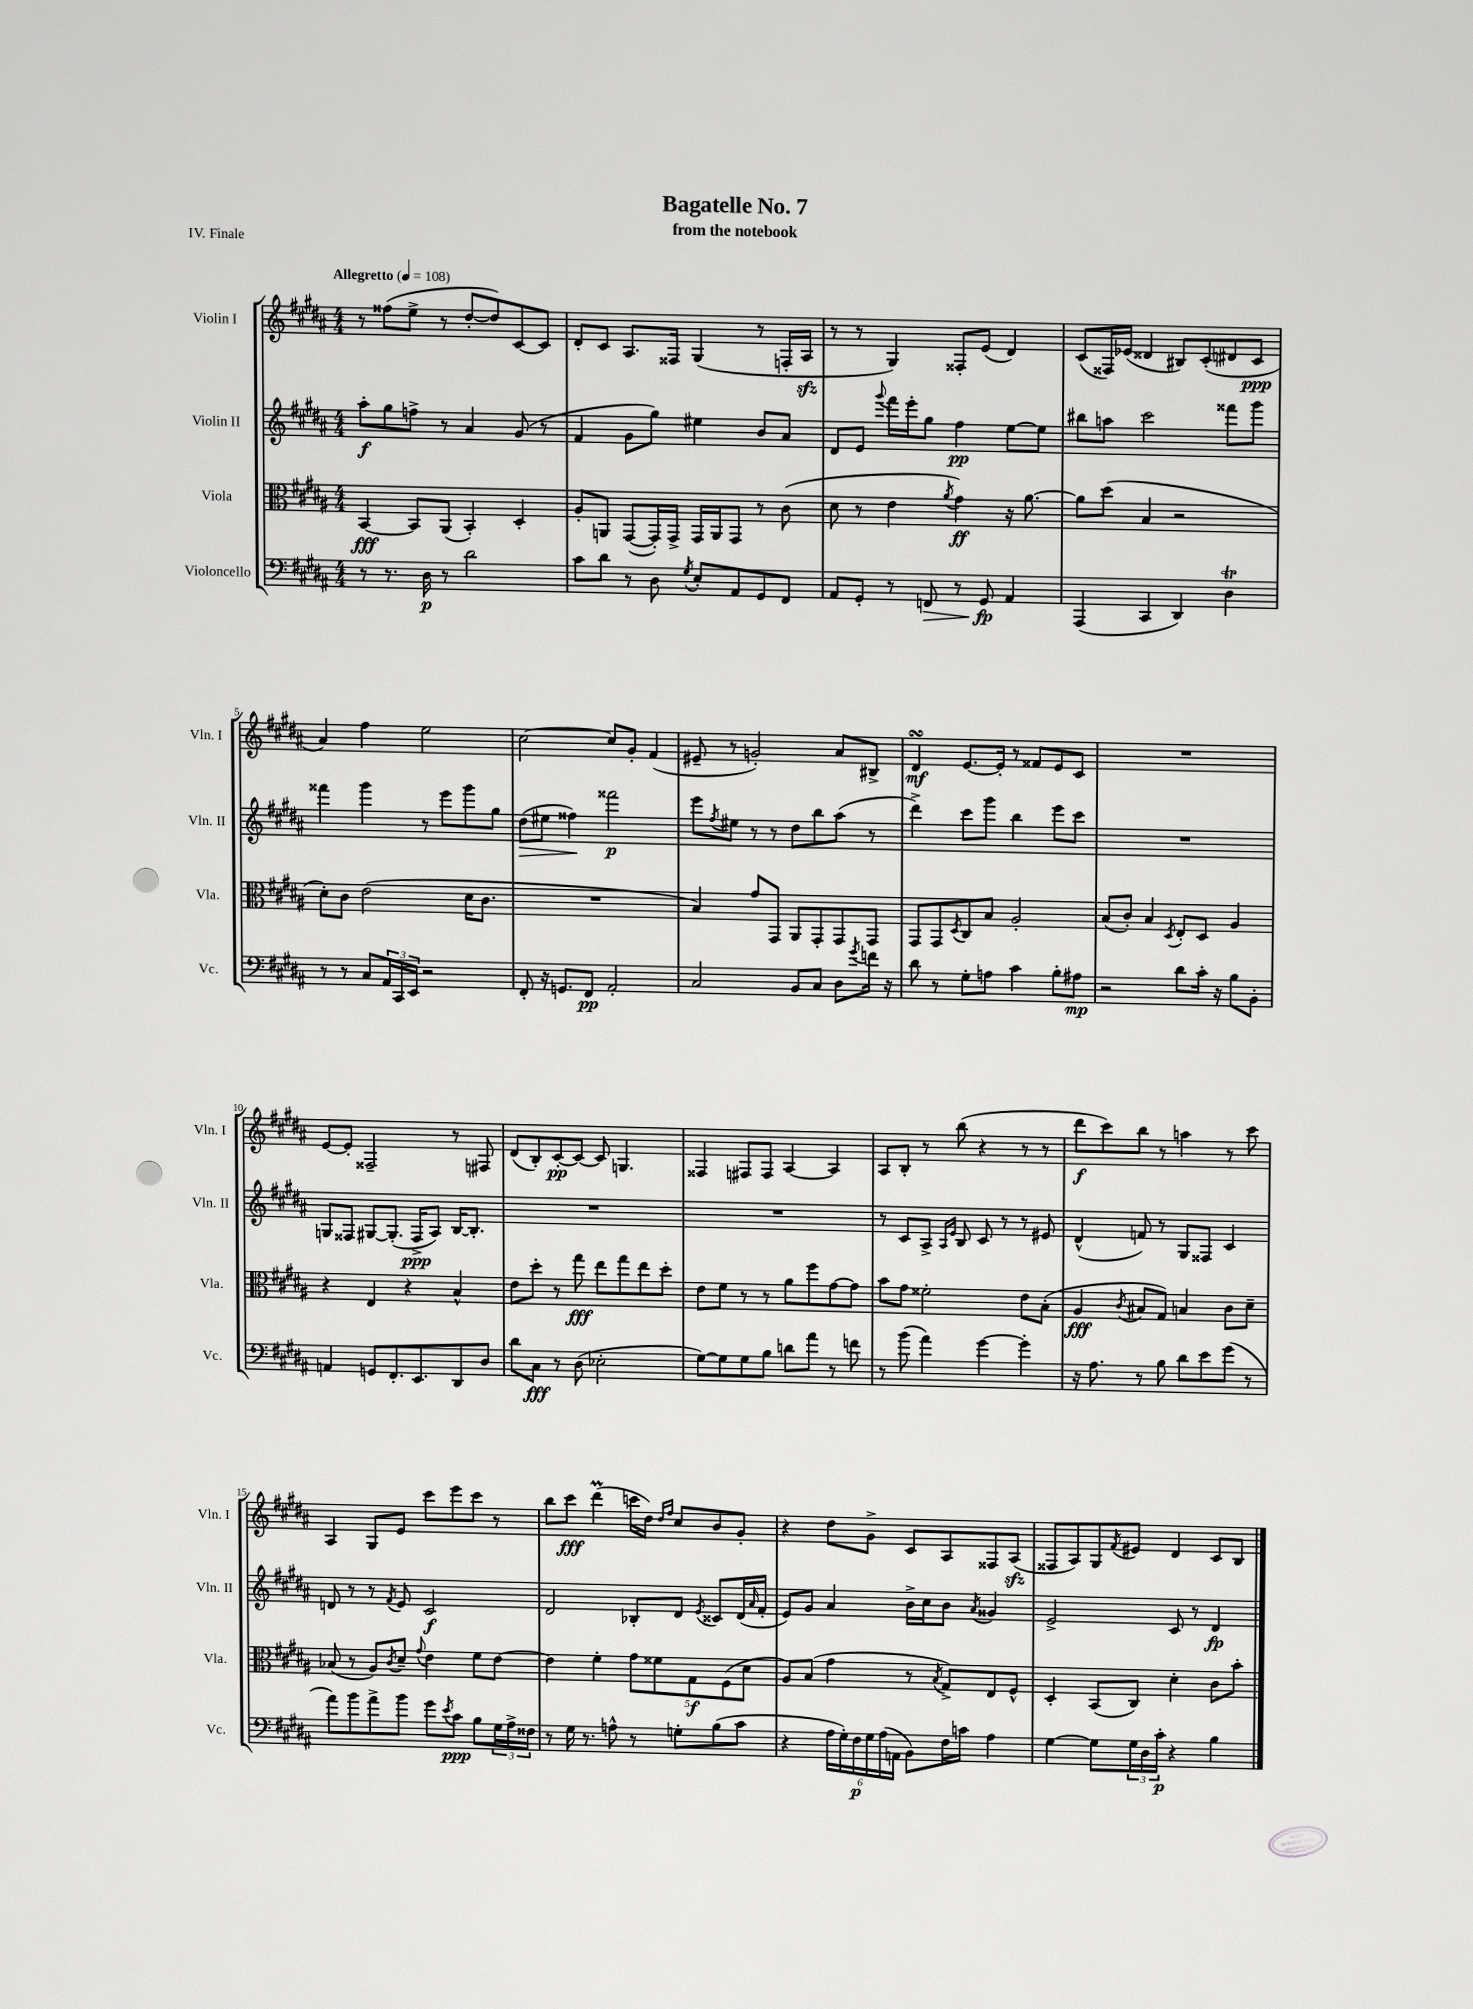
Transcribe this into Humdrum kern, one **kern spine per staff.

**kern	**dynam	**kern	**dynam	**kern	**dynam	**kern	**dynam
*part4	*part4	*part3	*part3	*part2	*part2	*part1	*part1
*staff4	*staff4	*staff3	*staff3	*staff2	*staff2	*staff1	*staff1
*I"Violoncello	*	*I"Viola	*	*I"Violin II	*	*I"Violin I	*
*I'Vc.	*	*I'Vla.	*	*I'Vln. II	*	*I'Vln. I	*
*clefF4	*	*clefC3	*	*clefG2	*	*clefG2	*
*k[f#c#g#d#a#]	*	*k[f#c#g#d#a#]	*	*k[f#c#g#d#a#]	*	*k[f#c#g#d#a#]	*
*M4/4	*	*M4/4	*	*M4/4	*	*M4/4	*
*MM108	*	*MM108	*	*MM108	*	*MM108	*
=1	=1	=1	=1	=1	=1	=1	=1
!	!	!	!	!	!	!LO:TX:a:B:t=Allegretto	!
8r	.	[4BB/	fff	8aa#'\L	f	8r	.
8.r	.	.	.	8gg#\	.	(8ff##X\L	.
.	.	8BB/L]	.	8ffn^\J	.	8ee^\J	.
16D#\	p	.	.	.	.	.	.
8r	.	(8AA#/J	.	8r	.	8r	.
2d#\	.	4BB'/)	.	4a#/	.	[8dd#'/L	.
.	.	.	.	.	.	8dd#/])	.
.	.	4D#'/	.	(8g#/	.	[8c#/	.
.	.	.	.	8r	.	8c#/J]	.
=2	=2	=2	=2	=2	=2	=2	=2
8c#\L	.	8A#'/L	.	4f#/	.	8d#'/L	.
8d#\J	.	8AAn/J	.	.	.	8c#/J	.
8r	.	([8GG#/L	.	8g#\L	.	8.A#/L	.
8D#\	.	16GG#'/L])	.	8gg#\J)	.	.	.
.	.	16GG#^/JJ	.	.	.	16F##X/Jk	.
8qG#/	.	.	.	.	.	.	.
8E'/L	.	16GG#/LL	.	4ee#X\	.	(4G#/	.
.	.	16AA/J	.	.	.	.	.
8AA#/	.	8GG#/J	.	.	.	.	.
8GG#/	.	8r	.	8b/L	.	8r	.
8FF#/J	.	(8c#\	.	8a#/J	.	16Fn'/LL	.
.	.	.	.	.	.	16A#zz/JJ	.
=3	=3	=3	=3	=3	=3	=3	=3
8AA#/L	.	8d#\	.	8d#/L	.	8r	.
8GG#'/J	.	8r	.	8e/J	.	8r	.
.	.	.	.	8qqggg#/	.	.	.
8r	.	4e\	.	16fff#\LL	.	4G#/)	.
.	.	.	.	16eee'\J	.	.	.
!	!LO:HP:b	!	!	!	!	!	!
8FFn/	>	.	.	8gg#\J	.	.	.
.	.	8qa#/	.	.	.	.	.
8r	.	4g#\)	ff	4ff#\	pp	8F##X'/L	.
8GG#/	fp	.	.	.	.	(8e/J	.
4AA#/	]	16r	.	[8ee\L	.	4d#/)	.
.	.	[8.a#\	.	.	.	.	.
.	.	.	.	8ee\J]	.	.	.
=4	=4	=4	=4	=4	=4	=4	=4
(4AAA#/	.	8a#\L]	.	8bb#X\L	.	(8c#/L	.
.	.	(8dd#\J	.	8aan\J	.	16F##X/L)	.
.	.	.	.	.	.	(16e-X/JJ	.
4CC#/	.	4B/	.	2ccc#\	.	4d##X/	.
4DD#/)	.	2r	.	.	.	8B#X/L)	.
.	.	.	.	.	.	(8c#'/	.
4D#t\	.	.	.	8fff##X\L	.	8d#X/	.
.	.	.	.	8ggg#\J	.	8c#/J	ppp
!!LO:LB:g=z
=5	=5	=5	=5	=5	=5	=5	=5
8r	.	8d#'\L)	.	4fff##X\	.	4a#/)	.
8r	.	8c#\J	.	.	.	.	.
8C#/L	.	(2e\	.	4ggg#\	.	4ff#\	.
24AA#/L	.	.	.	.	.	.	.
24CC#/	.	.	.	.	.	.	.
24EE/JJ	.	.	.	.	.	.	.
2r	.	.	.	8r	.	2ee\	.
.	.	.	.	8eee\L	.	.	.
.	.	16d#\KL	.	8ggg#\	.	.	.
.	.	8.c#\J	.	.	.	.	.
.	.	.	.	8gg#\J	.	.	.
=6	=6	=6	=6	=6	=6	=6	=6
!	!	!	!	!	!LO:HP:b	!	!
8FF#'/	.	1r	.	(8dd#\L	>	[2cc#\	.
16r	.	.	.	8ee#X\J	.	.	.
8.GGn/L	.	.	.	.	.	.	.
.	.	.	.	4ff##X\)	.	.	.
8FF#/J	pp	.	.	.	.	.	.
2AA#'/	.	.	.	2fff##X\	] p	8cc#/L]	.
.	.	.	.	.	.	8g#'/J	.
.	.	.	.	.	.	(4f#/	.
=7	=7	=7	=7	=7	=7	=7	=7
2C#/	.	4B/)	.	8eee\L	.	8e#X~/	.
.	.	.	.	8qff#/	.	.	.
.	.	.	.	8ee#X\J	.	8r	.
.	.	8g#/L	.	8r	.	2gn'/)	.
.	.	8GG#/J	.	8r	.	.	.
8BB/L	.	8AA#/L	.	8dd#\L	.	.	.
8C#/J	.	8GG#'/	.	8bb\	.	.	.
8D#\L	.	8GG#/	.	(8aa#\J	.	8a#/L	.
8qg#/	.	.	.	.	.	.	.
16fn\Jk	.	8GG#/J	.	8r	.	8B#X^/J	.
16r	.	.	.	.	.	.	.
=8	=8	=8	=8	=8	=8	=8	=8
8d#\	.	8GG#/L	.	4ddd#^\)	.	4d#sSsS/	mf
8r	.	8GG#/	.	.	.	.	.
.	.	8qD#/	.	.	.	.	.
8G#'\L	.	8C#/	.	8ccc#\L	.	[8.e/L	.
8An\J	.	8B/J	.	8ggg#\J	.	.	.
.	.	.	.	.	.	16e'/Jk]	.
4c#\	.	2A#'/	.	4bb\	.	8r	.
.	.	.	.	.	.	8f##X/L	.
8B'\L	.	.	.	8eee\L	.	8e/	.
8A#X\J	mp	.	.	8ccc#\J	.	8c#/J	.
=9	=9	=9	=9	=9	=9	=9	=9
2r	.	(8B/L	.	1r	.	1r	.
.	.	8c#'/J)	.	.	.	.	.
.	.	4B/	.	.	.	.	.
.	.	8qD#/	.	.	.	.	.
8d#\L	.	8E'/L	.	.	.	.	.
16c#'\Jk	.	8D#/J	.	.	.	.	.
16r	.	.	.	.	.	.	.
8B\L	.	4A#/	.	.	.	.	.
8BB'\J	.	.	.	.	.	.	.
!!LO:LB:g=z
=10	=10	=10	=10	=10	=10	=10	=10
4AAn/	.	4r	.	8Gn/L	.	[8e/L	.
.	.	.	.	8F##X/J	.	8e'/J]	.
8GGn/L	.	4E/	.	[8G#X/L	.	2F##X~/	.
8.FF#'/	.	.	.	(8.G#'/J]	.	.	.
.	.	4r	.	.	.	.	.
8.EE/	.	.	.	16F##^/KL	ppp	.	.
.	.	.	.	8A#/J)	.	.	.
8DD#/	.	4B^^/	.	[16B/KL	.	8r	.
.	.	.	.	8.B'/J]	.	.	.
8D#/J	.	.	.	.	.	8F#X/	.
=11	=11	=11	=11	=11	=11	=11	=11
8d#\L	.	8e\L	.	1r	.	(8d#/L	.
8C#\J	fff	8dd#'\J	.	.	.	8B'/)	.
8r	.	8r	.	.	.	[8c#'/	pp
(8D#\	.	8gg#\	fff	.	.	8c#/J_	.
2E-X'\	.	8ee\L	.	.	.	8c#/]	.
.	.	8gg#\	.	.	.	4.Gn/	.
.	.	8ee\	.	.	.	.	.
.	.	8dd#'\J	.	.	.	.	.
=12	=12	=12	=12	=12	=12	=12	=12
[8G#\L)	.	8e\L	.	1r	.	4F##X/	.
8G#\]	.	8f#\J	.	.	.	.	.
8G#\	.	8r	.	.	.	8F#X/L	.
8B\J	.	8r	.	.	.	8F#/J	.
8dn\L	.	8a#\L	.	.	.	[4A#/	.
8a#\J	.	8ff#\	.	.	.	.	.
8r	.	[8g#\	.	.	.	4A#/]	.
8fn\	.	8g#\J]	.	.	.	.	.
=13	=13	=13	=13	=13	=13	=13	=13
8r	.	8b\L	.	8r	.	8A#/L	.
(8b\	.	8g#\J	.	8c#/L	.	8B'/J	.
4a#\)	.	2f##X'\	.	8A#^/J	.	8r	.
.	.	.	.	16qqA#/LL	.	.	.
.	.	.	.	16qqe/JJ	.	.	.
.	.	.	.	8B/	.	(8bb\	.
[4g#\	.	.	.	8c#/	.	4r	.
.	.	.	.	8r	.	.	.
4g#'\]	.	8e\L	.	8r	.	8r	.
.	.	(8B'\J	.	8e#X/	.	8r	.
=14	=14	=14	=14	=14	=14	=14	=14
16r	.	4A#/	fff	(4d#^^/	.	8ddd#\L	f
8.A#\	.	.	.	.	.	.	.
.	.	.	.	.	.	8ccc#\)	.
.	.	8qc#/	.	.	.	.	.
8r	.	8B#X/L	.	8fn/)	.	8bb\J	.
8B\	.	8G#/J)	.	8r	.	8r	.
8d#\L	.	4Bn/	.	8G#/L	.	4aan\	.
8e\	.	.	.	8F##X/J	.	.	.
(8g#\J	.	8c#\L	.	4c#/	.	8r	.
8r	.	8d#~\J	.	.	.	8ccc#\	.
!!LO:LB:g=z
=15	=15	=15	=15	=15	=15	=15	=15
8a#\L)	.	(8B-X/	.	8dn/	.	4A#/	.
8b\	.	8r	.	8r	.	.	.
8a#^\	.	8A#/L)	.	8r	.	8G#/L	.
.	.	8qc#/	.	8qf#/	.	.	.
8b\J	.	8d#~/J	.	8e/	.	8e/J	.
.	.	8qqg#/	.	.	.	.	.
8g#\L	.	4e\	.	2c#/	f	8ccc#\L	.
8qe/	.	.	.	.	.	.	.
8c#\J	ppp	.	.	.	.	8eee\	.
8B\L	.	8f#\L	.	.	.	8ccc#\J	.
24G#\L	.	[8e\J	.	.	.	8r	.
24A#^\	.	.	.	.	.	.	.
24F##X\JJ	.	.	.	.	.	.	.
=16	=16	=16	=16	=16	=16	=16	=16
8r	.	4e\]	.	2d#/	.	8bb\L	.
16G#\	.	.	.	.	.	8ccc#\J	fff
8.r	.	.	.	.	.	.	.
.	.	4f#'\	.	.	.	(4ddd#m\	.
8An^^\	.	.	.	.	.	.	.
8r	.	10g#\L	.	8B-X'/L	.	16cccn\LL	.
.	.	.	.	.	.	16dd#\JJ)	.
.	.	10f##X\	.	.	.	.	.
.	.	.	.	.	.	16qqdd#/LL	.
.	.	.	.	.	.	16qqff#/JJ	.
8Gn'\L	.	.	.	8d#/J	.	8cc#/L	.
.	.	10G#\	f	.	.	.	.
.	.	.	.	8qe/	.	.	.
(8B\	.	.	.	8c##X/L	.	8b/	.
.	.	(10F#\	.	.	.	.	.
8c#\J	.	.	.	(16d#/L	.	8g#'/J	.
.	.	10d#\J	.	.	.	.	.
.	.	.	.	16qqa#/	.	.	.
.	.	.	.	16f#'/JJ	.	.	.
=17	=17	=17	=17	=17	=17	=17	=17
4r	.	8A#/L)	.	8e/L)	.	4r	.
.	.	(8B/J	.	8g#/J	.	.	.
24A#\LL	.	4g#\	.	4a#/	.	8dd#\L	.
24G#'\)	.	.	.	.	.	.	.
24F#\	p	.	.	.	.	.	.
24G#\	.	.	.	.	.	8g#^\J	.
(24A#\	.	.	.	.	.	.	.
24AAn\JJ	.	.	.	.	.	.	.
8BB\L)	.	8r	.	16b^\LL	.	8c#/L	.
.	.	.	.	16cc#\J	.	.	.
.	.	8qB/	.	.	.	.	.
16F#\L	.	8G#^/L)	.	8b\J	.	8A#/	.
16cn\JJ	.	.	.	.	.	.	.
.	.	.	.	8qa#/	.	.	.
4A#\	.	8E/	.	4g##X/	.	8F##X/	.
.	.	8F#^^/J	.	.	.	(8A#zz/J	.
=18	=18	=18	=18	=18	=18	=18	=18
[4G#\	.	4D#'/	.	2e^/	.	8F##X/L	.
.	.	.	.	.	.	8A#/)	.
8G#\L]	.	(8BB/L	.	.	.	8G#/	.
.	.	.	.	.	.	8qf#/	.
24G#\L	.	8C#/J)	.	.	.	8e#X/J	.
24D#\	.	.	.	.	.	.	.
24c#'\JJ	p	.	.	.	.	.	.
4r	.	4d#'\	.	8c#/	.	4d#/	.
.	.	.	.	8r	.	.	.
4B\	.	8c#\L	.	4d#/	fp	8c#/L	.
.	.	8b'\J	.	.	.	8B/J	.
==	==	==	==	==	==	==	==
*-	*-	*-	*-	*-	*-	*-	*-
